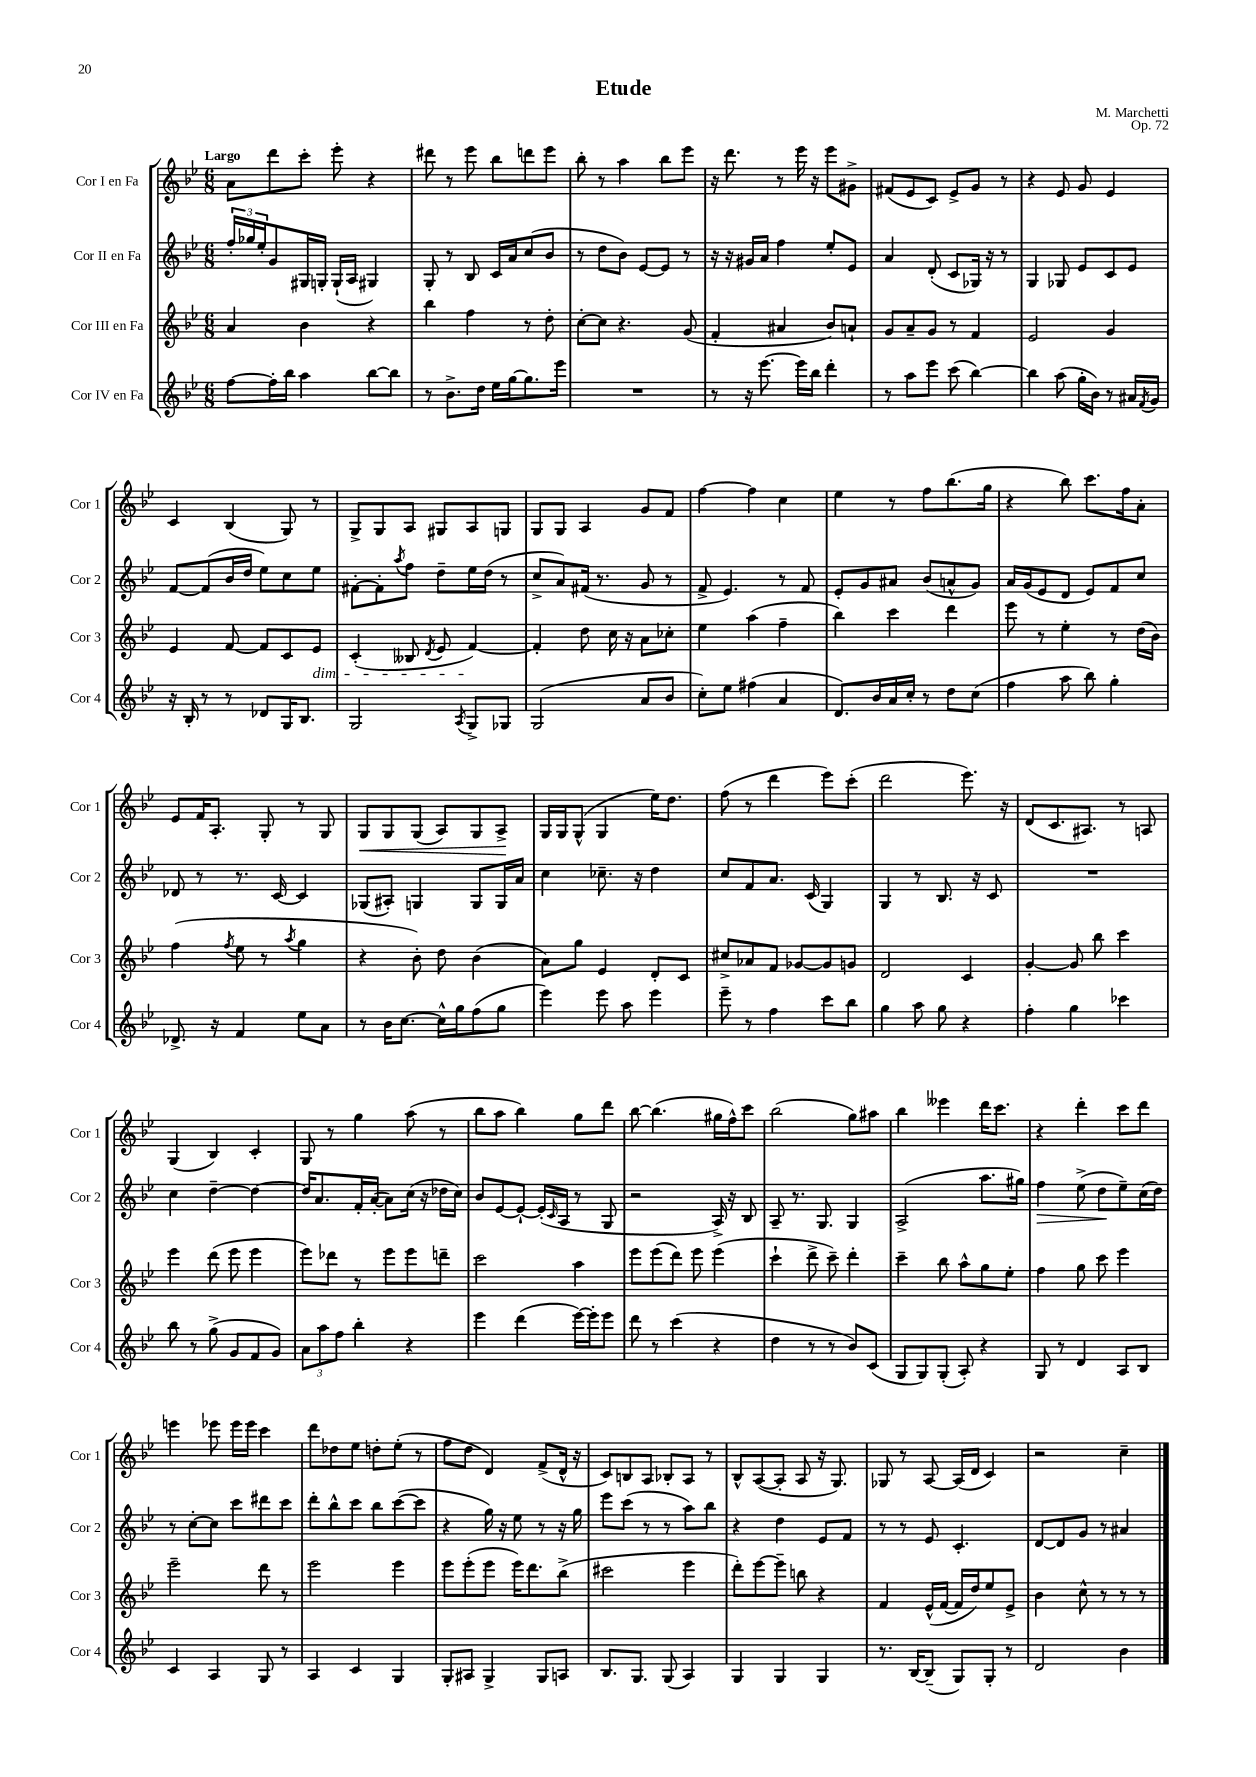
\header { title = "Etude" composer = "M. Marchetti" opus = "Op. 72" }
<<
\new StaffGroup <<
\new Staff = "s0" \with { instrumentName = "Cor I en Fa" shortInstrumentName = "Cor 1" } {
    \clef treble \key bes \major \numericTimeSignature \time 6/8 \tempo "Largo"
    a'8 d'''8 c'''8-. ees'''8-. r4 |
    dis'''8 r8 ees'''8 bes''8 d'''8 ees'''8 |
    bes''8-. r8 a''4 bes''8 ees'''8 |
    r16 d'''8. r8 ees'''16 r16 ees'''8 gis'8-> |
    fis'8( ees'8 c'8) ees'8-> g'8 r8 |
    r4 ees'8 g'8 ees'4 |
    c'4 bes4( g8) r8 |
    g8-> g8 a8 gis8 a8 g8 |
    g8 g8 a4 g'8 f'8 |
    f''4~ f''4 c''4 |
    ees''4 r8 f''8 bes''8.( g''16 |
    r4 bes''8) c'''8. f''16 a'8-. |
    ees'8 f'16 a8.-. g8-. r8 g8 |
    g8\< g8 g8( a8) g8 a8->\! |
    g16 g16 g8-^( g4 ees''16) d''8. |
    f''8( r8 d'''4 ees'''8) c'''8-.( |
    d'''2 ees'''8.) r16 |
    d'8( c'8. ais8.) r8 a8 |
    g4( bes4) c'4-. |
    g8 r8 g''4 a''8( r8 |
    bes''8 a''8 bes''4) g''8 d'''8 |
    bes''8~ bes''4.( gis''16 f''16-^) c'''8 |
    bes''2( g''8) ais''8 |
    bes''4 eeses'''4 d'''16 c'''8. |
    r4 d'''4-. c'''8 d'''8 |
    e'''4 ees'''8 ees'''16 ees'''16 c'''4 |
    d'''8 des''8 ees''8 d''8-. ees''8-.( r8 |
    f''8 d''8 d'4) f'8->( d'16-^ r16 |
    c'8) b8 a8 bes8-. a8 r8 |
    bes8-^ a8~( a8-. a8 r16 g8.) |
    ges8 r8 a8~ a16( d'16 c'4) |
    r2 c''4-- \bar "|." |
}
\new Staff = "s1" \with { instrumentName = "Cor II en Fa" shortInstrumentName = "Cor 2" } {
    \clef treble \key bes \major \numericTimeSignature \time 6/8
    \tuplet 3/2 { f''16-. ges''16 ees''16-. } g'8 gis16 g16-. g16-!( a16 gis4) |
    g8-. r8 bes8 c'16 a'16 c''8( bes'8 |
    r8 d''8 bes'8) ees'8~ ees'8 r8 |
    r16 r16 gis'16 a'16 f''4 ees''8-. ees'8 |
    a'4 d'8-.( c'8 ges16) r16 r8 |
    g4 ges8 ees'8 c'8 ees'8 |
    f'8~ f'8( bes'16 d''16 ees''8) c''8 ees''8 |
    fis'8~-. fis'8-. \acciaccatura { a''8 } f''8 d''8-- ees''16 d''16( r8 |
    c''8-> a'8) fis'16( r8. g'8 r8 |
    f'8-> ees'4.) r8 f'8 |
    ees'8-. g'8 ais'8 bes'8( a'8-^ g'8) |
    a'16 g'16( ees'8 d'8 ees'8) f'8 c''8 |
    des'8 r8 r8. c'16~ c'4 |
    ges8( ais8-.) g4 g8 g16 a'16 |
    c''4 ces''8.-- r16 d''4 |
    c''8 f'8 a'8. c'16( g4) |
    g4 r8 bes8. r16 c'8 |
    R2. |
    c''4 d''4~-- d''4~ |
    d''16 a'8. f'16-. a'16~-.( a'8) c''16( r16 des''16 c''16) |
    bes'8 ees'8~ ees'8~-! ees'16-.( \grace { c'16 } a16 r8 g8 |
    r2 a16->) r16 bes8 |
    a8-- r8. g8. g4 |
    a2->( a''8. gis''16) |
    f''4\> ees''8->( d''8\! ees''8--) c''16( d''16) |
    r8 c''8~-. c''8 c'''8 dis'''8 c'''8 |
    d'''8-. bes''8-^ c'''8 bes''8 c'''8~( c'''8 |
    r4 g''16) r16 ees''8 r8 r16 g''16 |
    ees'''8 c'''8( r8 r8 a''8) bes''8 |
    r4 d''4 ees'8 f'8 |
    r8 r8 ees'8 c'4.-. |
    d'8~ d'8 g'8 r8 ais'4 \bar "|." |
}
\new Staff = "s2" \with { instrumentName = "Cor III en Fa" shortInstrumentName = "Cor 3" } {
    \clef treble \key bes \major \numericTimeSignature \time 6/8
    a'4 bes'4 r4 |
    bes''4 f''4 r8 d''8-. |
    c''8~-. c''8 r4. g'8( |
    f'4-. ais'4 bes'8) a'8-! |
    g'8 a'8-- g'8 r8 f'4 |
    ees'2 g'4 |
    ees'4 f'8~ f'8 c'8 ees'8\dim |
    c'4-.( beses8 \acciaccatura { d'8 } ees'8 f'4~\!) |
    f'4-. d''8 c''16 r16 a'8 ces''8-. |
    ees''4 a''4( f''4-- |
    bes''4) c'''4 d'''4 |
    ees'''8 r8 ees''4-. r8 d''16( bes'16) |
    f''4( \acciaccatura { f''8 } ees''8 r8 \acciaccatura { a''8 } g''4 |
    r4 bes'8-.) d''8 bes'4( |
    a'8) g''8 ees'4 d'8-. c'8 |
    cis''8-> aes'8 f'8 ges'8~ ges'8 g'8 |
    d'2 c'4 |
    g'4~-. g'8 bes''8 c'''4 |
    ees'''4 d'''8( ees'''8 ees'''4 |
    ees'''8) des'''8 r8 ees'''8 ees'''8 d'''8-- |
    c'''2 a''4 |
    ees'''8 ees'''8( d'''8) ees'''8 ees'''4( |
    c'''4-! d'''8-> c'''8--) d'''4-. |
    c'''4-- bes''8 a''8-^ g''8 ees''8-. |
    f''4 g''8 c'''8 ees'''4 |
    ees'''2-- d'''8 r8 |
    ees'''2 ees'''4 |
    ees'''8 ees'''8-.( ees'''8 ees'''16) d'''8. bes''8->( |
    cis'''2 ees'''4 |
    d'''8-.) ees'''8~ ees'''8-- b''8 r4 |
    f'4 ees'16-^( f'16~ f'16 d''16) ees''8 ees'8-> |
    bes'4 c''8-^ r8 r8 r8 \bar "|." |
}
\new Staff = "s3" \with { instrumentName = "Cor IV en Fa" shortInstrumentName = "Cor 4" } {
    \clef treble \key bes \major \numericTimeSignature \time 6/8
    f''8~ f''16-. bes''16 a''4 bes''8~ bes''8 |
    r8 bes'8.-> d''16 ees''16 g''16~ g''8. ees'''16 |
    R2. |
    r8 r16 ees'''8.~ ees'''16 bes''16 d'''4-. |
    r8 a''8 ees'''8 c'''8( bes''4~) |
    bes''4 a''8( g''16-. bes'16) r8 ais'16 \acciaccatura { f'8 } g'16 |
    r16 bes16-. r8 r8 des'8 g16 bes8. |
    g2 \acciaccatura { a8 } g8-> ges8 |
    g2( a'8 bes'8 |
    c''8-.) ees''8 fis''4( a'4 |
    d'8.) bes'16 a'16 c''16-. r8 d''8 c''8( |
    f''4 a''8 bes''8) g''4-. |
    des'8.-> r16 f'4 ees''8 a'8 |
    r8 bes'16 c''8.~ c''16-^ g''16 f''8( g''8 |
    ees'''4) ees'''8 a''8 ees'''4 |
    ees'''8-- r8 f''4 c'''8 bes''8 |
    g''4 a''8 g''8 r4 |
    f''4-. g''4 ces'''4 |
    bes''8 r8 g''8->( g'8 f'8 g'8) |
    \tuplet 3/2 { a'8 a''8 f''8 } bes''4-. r4 |
    ees'''4 d'''4( ees'''16~) ees'''16-. ees'''8 |
    d'''8 r8 c'''4( r4 |
    d''4 r8 r8 bes'8) c'8( |
    g8 g8) g8-.( a8-.) r4 |
    g8 r8 d'4 a8 bes8 |
    c'4 a4 g8 r8 |
    a4 c'4 g4 |
    g8-. ais8 g4-> g8 a8 |
    bes8. g8. g8( a4) |
    g4 g4 g4 |
    r8. bes16~ bes8--( g8) g8-. r8 |
    d'2 bes'4 \bar "|." |
}
>>
>>
\layout { \context { \Score \remove "Bar_number_engraver" } }
